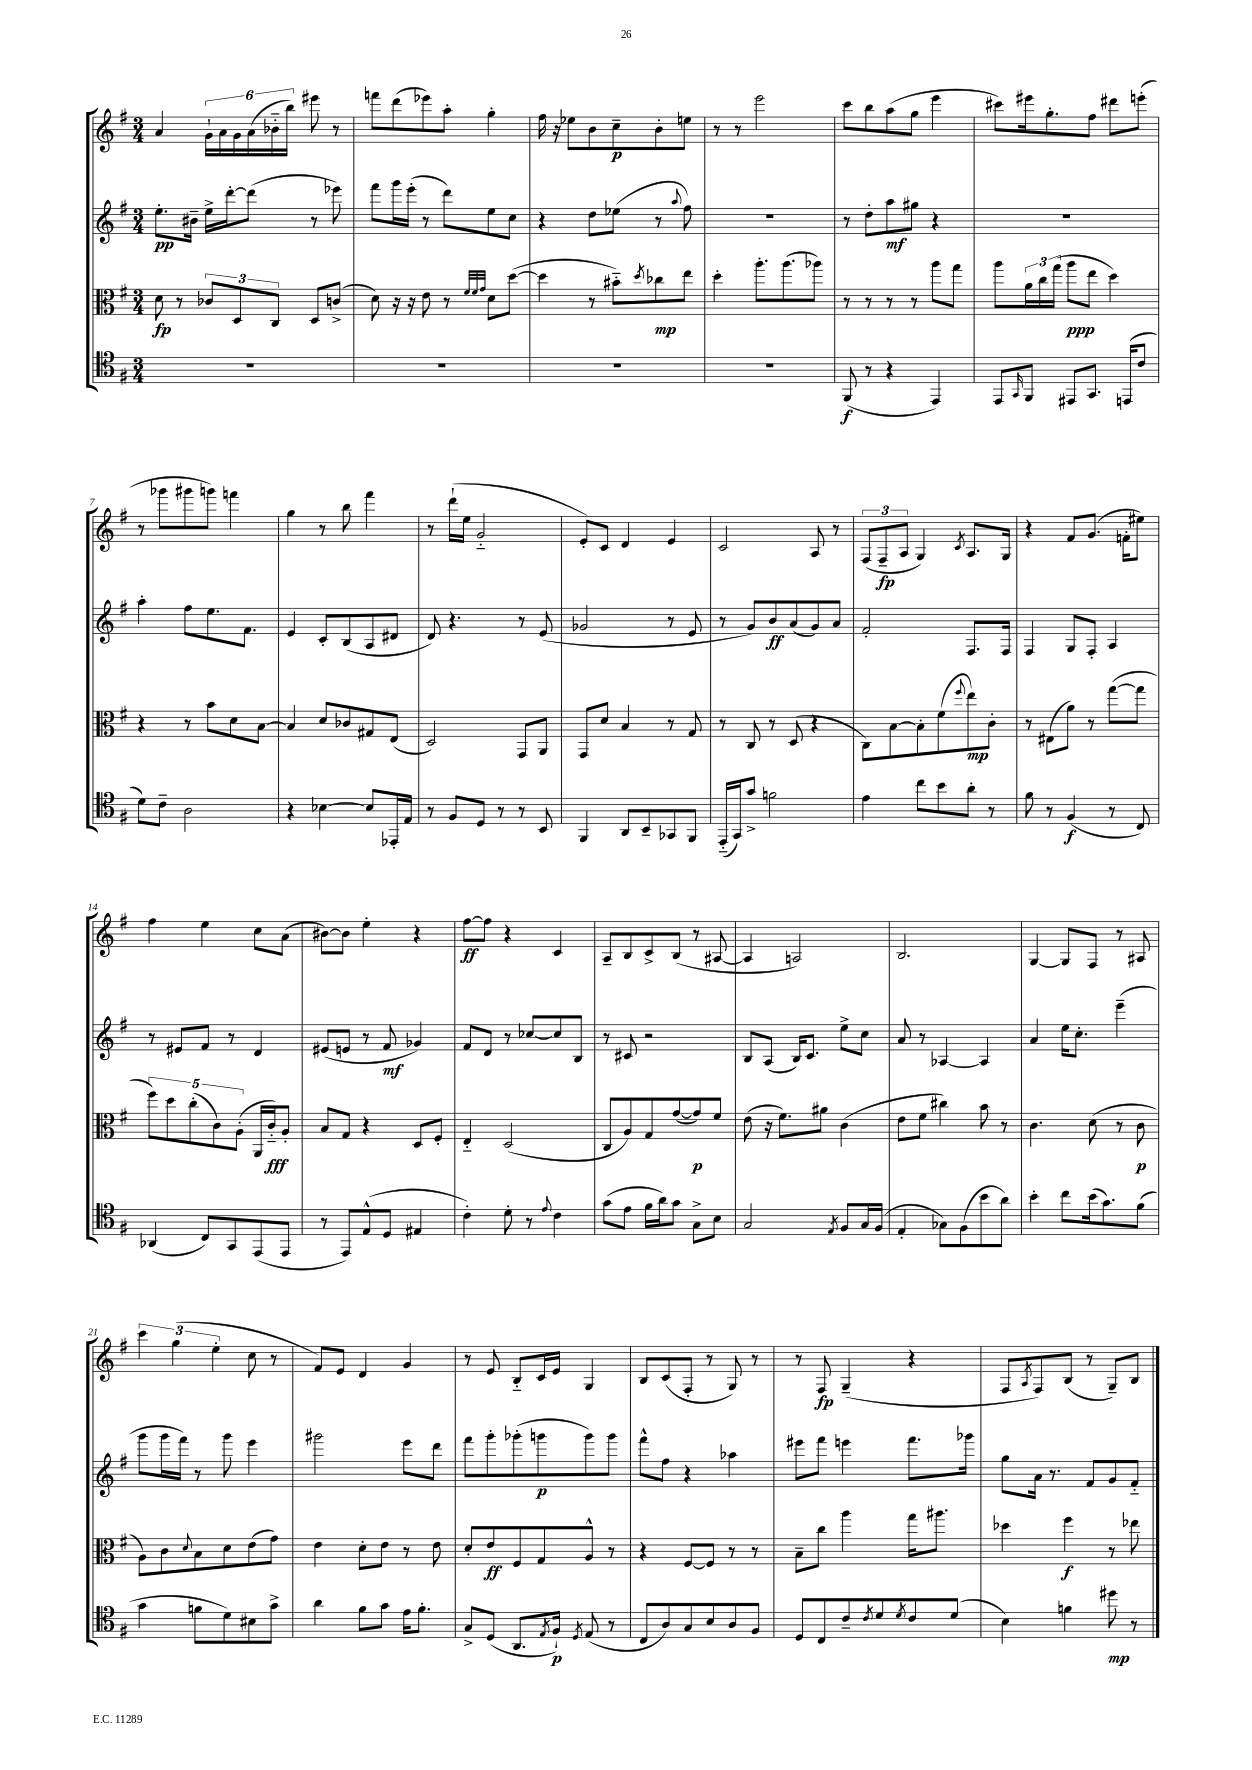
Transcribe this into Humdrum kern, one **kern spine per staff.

**kern	**kern	**kern	**kern
*staff4	*staff3	*staff2	*staff1
*clefC4	*clefC3	*clefG2	*clefG2
*k[f#]	*k[f#]	*k[f#]	*k[f#]
*M3/4	*M3/4	*M3/4	*M3/4
2.r	8d	8.ee'	4a
.	8r	.	.
.	.	16b#~	.
.	12c-	16ee^	24g`
.	.	.	24a
.	.	[16ddd'	.
.	12D	.	24g
.	.	(8ddd]	(24a
.	12C	.	24b-'~
.	.	.	24bb)
.	8D	8r	8eee#
.	(8c^	8eee-)	8r
=	=	=	=
2.r	8d)	8fff#	8fff
.	16r	16ggg	(8ddd
.	16r	(16eee'	.
.	8e	8r	8eee-)
.	8r	8ddd)	8aa'
.	32qqf#	.	.
.	32qqf#	.	.
.	32qqg	.	.
.	8d	8ee	4gg'
.	([8dd	8cc	.
=	=	=	=
2.r	4dd]	4r	16ff#
.	.	.	16r
.	.	.	8ee-
.	8r	8dd	8b
.	8b#'~)	(8ee-	8cc~
.	8qdd	.	.
.	8cc-	8r	8b'
.	.	8qqaa	.
.	8ee	8ff#)	8ee
=	=	=	=
2.r	4dd'	2.r	8r
.	.	.	8r
.	8.aa'	.	2eee
.	(8.aa	.	.
.	8aa-)	.	.
=	=	=	=
(8FF#	8r	8r	8ccc
8r	8r	8dd'	8bb
4r	8r	8aa	(8aa
.	8r	8gg#	8gg
4EE)	8aa	4r	4eee
.	8gg	.	.
=	=	=	=
8EE	8aa	2.r	8ccc#)
16qqGG	.	.	.
8FF#	24a	.	16eee#
.	24cc	.	.
.	.	.	8.gg'
.	(24gg	.	.
8EE#	8aa	.	.
8.GG	8ee	.	8ff#
.	4dd)	.	8ddd#
(16EE	.	.	.
8c	.	.	(8eee'
=	=	=	=
8d)	4r	4aa'	8r
8c~	.	.	8ggg-
2A	8r	8ff#	8ggg#
.	8b	8.ee	8ggg)
.	8d	.	4fff
.	.	8.f#	.
.	[8B	.	.
=	=	=	=
4r	4B]	4e	4gg
[4B-	8d	8c'	8r
.	8c-	(8B	8bb
8B-]	8G#	8A	4fff#
16EE-'	(8E	8d#	.
16E	.	.	.
=	=	=	=
8r	2D)	8d)	8r
8F#	.	4.r	(16ddd`
.	.	.	16ee
8D	.	.	2g'~
8r	.	.	.
8r	8GG	8r	.
8BB	8AA	(8e	.
=	=	=	=
4FF#	8GG	2g-	8e')
.	8d	.	8c
8AA	4B	.	4d
8BB~	.	.	.
8GG-	8r	8r	4e
8FF#	8G	8e	.
=	=	=	=
(16EE'~	8r	8r	2c
16GG)	.	.	.
8g^	8C	8g)	.
2f	8r	8b	.
.	(8D	(8a	.
.	4r	8g)	8A
.	.	8a	8r
=	=	=	=
4e	8C)	2f#'	(12F#
.	.	.	12F#~
.	[8B	.	.
.	.	.	12A
8cc	8B']	.	4G)
8b	(8f#	.	.
.	8qqff#	.	8qc
8a'	8ee)	8.F#	8.A
8r	8c'	.	.
.	.	16F#	16G
=	=	=	=
8f#	8r	4F#	4r
8r	(8E#	.	.
(4F#	8a)	8G	8f#
.	8r	8F#'	(8.g
8r	([8gg	4A	.
.	.	.	16f'
8C)	8gg]	.	8ee#)
=	=	=	=
(4AA-	10ff#)	8r	4ff#
.	10dd	.	.
.	.	8e#	.
.	(10cc'	.	.
8C)	.	8f#	4ee
.	10c)	.	.
8GG	.	8r	.
.	(10A'	.	.
(8EE	16AA	4d	8cc
.	16c'~)	.	.
8EE	8A'	.	(8a
=	=	=	=
8r	8B	(8e#	[8b#)
8EE)	8G	8e	8b#]
(8E^^	4r	8r	4ee'
8D	.	8f#	.
4E#	8D	4g-)	4r
.	8F#'	.	.
=	=	=	=
4c')	4E'~	8f#	[8ff#
.	.	8d	8ff#]
8d'	(2D	8r	4r
8r	.	[8cc-	.
8qqe	.	.	.
4c	.	8cc-]	4c
.	.	8B	.
=	=	=	=
(8g	8C	8r	8A~
8e	8A)	8c#	8B
16f#	8G	2r	8c^
16a)	.	.	.
8g	([8g	.	(8B
8G^	8g])	.	8r
8B	8f#	.	[8A#
=	=	=	=
2G	(8e	8B	4A#]
.	16r	(8A	.
.	8.f#)	.	.
.	.	16B)	2A)
.	.	8.c	.
.	8a#	.	.
8qE	.	.	.
8F#	(4c	8ee^	.
16G	.	8cc	.
(16F#	.	.	.
=	=	=	=
4E'	8e	8a	2.B
.	8f#	8r	.
8G-)	4cc#)	[4A-	.
(8F#	.	.	.
8b	8b	4A-]	.
8a)	8r	.	.
=	=	=	=
4b'	4.c	4a	[4G
8cc	.	16ee	8G]
.	.	8.cc'	.
(16b	(8d	.	8F#
8.g)	.	.	.
.	8r	(4eee~	8r
(8f#	8c	.	8A#
=	=	=	=
4g	8A)	8ggg	6ccc
.	8c	16ggg	.
.	.	.	(6gg
.	.	16fff#)	.
.	8qqd	.	.
8f	8B	8r	.
.	.	.	6ee'
8d)	8d	8ggg	.
8B#	(8e	4eee	8cc
8g^	8g)	.	8r
=	=	=	=
4a	4e	2ggg#	8f#)
.	.	.	8e
8f#	8d'	.	4d
8g	8e	.	.
16e	8r	8eee	4g
8.f#'	.	.	.
.	8e	8ddd	.
=	=	=	=
8G^	8d'	8fff#	8r
(8D	8e	8ggg'	8e
8.AA	8F#	(8ggg-'	8B'~
.	8G	8ggg	16c
8qE	.	.	.
16F#`)	.	.	16e
8qD	.	.	.
(8E	8A^^	8ggg)	4G
8r	8r	8ggg	.
=	=	=	=
8C	4r	8fff#^^	8B
8A)	.	8ff#	(8c
8G	[8F#	4r	8F#'
8B	8F#]	.	8r
8A	8r	4aa-	8G)
8F#	8r	.	8r
=	=	=	=
8D	8B~	8eee#	8r
8C	8cc	8fff#	8F#
8c~	4aa	4eee	(4G~
8qc	.	.	.
8d	.	.	.
8qd	.	.	.
8c	16gg	8.fff#	4r
.	8.aa#	.	.
(8d	.	.	.
.	.	16ggg-	.
=	=	=	=
4B)	4dd-	8gg	8F#
.	.	.	8qA
.	.	16a	8F#)
.	.	8.r	.
4f	4ff#	.	(8B
.	.	8f#	8r
8dd#	8r	8g	8G~)
8r	8ee-	8f#'~	8B
==	==	==	==
*-	*-	*-	*-
